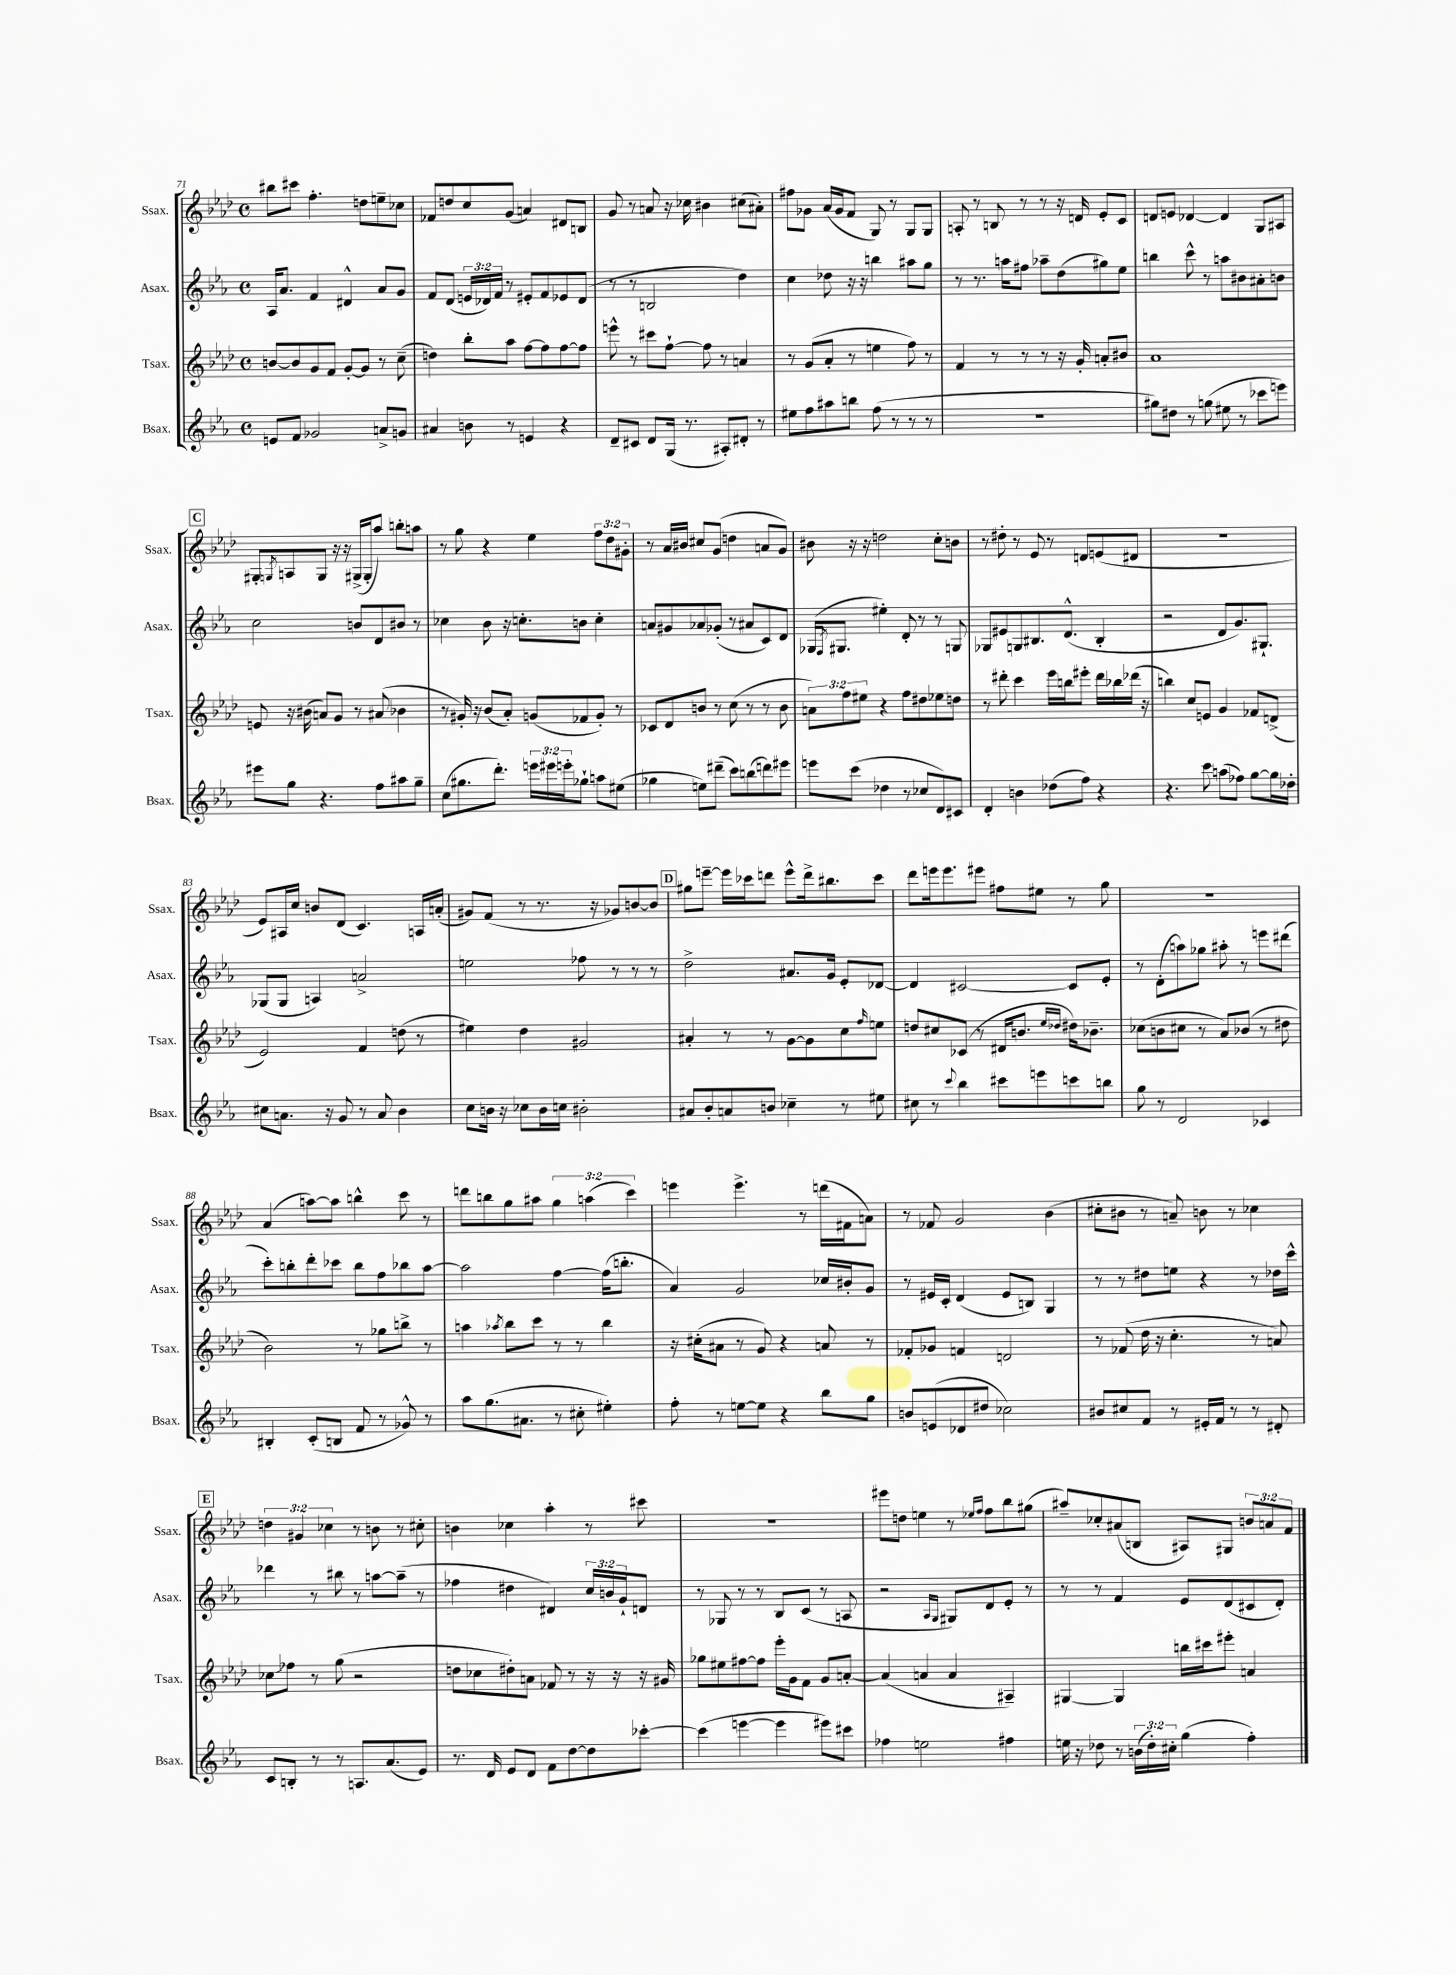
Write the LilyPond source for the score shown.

<<
\new StaffGroup <<
\new Staff = "s0" \with { instrumentName = "Ssax." shortInstrumentName = "Ssax." } {
    \clef treble \key aes \major \defaultTimeSignature \time 4/4 \override Staff.TupletNumber.text = #tuplet-number::calc-fraction-text
    bis''8 cis'''8 f''4.-. d''8 e''8-- ces''8 |
    fes'8 d''8 c''8 g'8( a'4) dis'8 b8 |
    g'8 r8 a'8 r16 ces''16 bis'4 cis''8( ais'8-.) |
    fis''8 ges'8 aes'16( ges'16 f'8 g8) r8 g8 g8 |
    a8-. r8 b8 r8 r8 r16 d'16 ees'8-. c'8 |
    d'8 e'8 des'4~ des'4 g8 ais8 |
    \mark \markup { \box "C" } gis8-. \acciaccatura { g8 } a8 g8 r16 r16 gis16->( gis16-. aes''8) b''8-. a''8 |
    r8 g''8 r4 ees''4 \tuplet 3/2 { f''8 des''8 gis'8-. } |
    r8 aes'16 bis'16 cis''8 g'8( d''4 a'8 g'8) |
    bis'8 r16 r16 d''2 c''8-. b'8 |
    r8 dis''8-. r8 ees'8 r8 d'8 e'8( dis'8 |
    R1 |
    ees'8) ais16 c''16 b'8 des'8( c'4.) a16 a'16-.( |
    gis'8) f'8( r8 r8. r16 ges'8) b'8~ b'8 |
    \mark \markup { \box "D" } gis''8 e'''8~-- e'''16 ces'''16 d'''8 e'''8-^ d'''16-> bis''8. ces'''8 |
    des'''8 e'''16 e'''8. eis'''8 fis''8 eis''8 r8 g''8 |
    R1 |
    aes'4( a''8~) a''8 b''4-^ c'''8 r8 |
    d'''8 b''8 g''8 ais''8 \tuplet 3/2 { g''4 a''4( c'''4) } |
    e'''4 e'''4.-> r8 d'''16( fis'16 a'8) |
    r8 fes'8 g'2 bes'4( |
    cis''8-. bis'8 r8 a'8--) b'8 r8 ces''4 |
    \mark \markup { \box "E" } \tuplet 3/2 { d''4 gis'4 ces''4 } r8 b'8 r8 cis''8-. |
    b'4 ces''4 aes''4-. r8 cis'''8 |
    R1 |
    eis'''8 d''8 e''4 r8 \grace { ees''16 f''16 } f''8 bes''8 gis''8( |
    ais''8--) ces''8-. ais'8( b8 ais8) gis8 \tuplet 3/2 { b'8 a'8 f'8 } \bar "|." |
}
\new Staff = "s1" \with { instrumentName = "Asax." shortInstrumentName = "Asax." } {
    \clef treble \key ees \major \defaultTimeSignature \time 4/4 \override Staff.TupletNumber.text = #tuplet-number::calc-fraction-text
    aes16 aes'8. f'4 dis'4-^ aes'8 g'8 |
    f'8 d'8( \tuplet 3/2 { e'16 des'16) f'16 } r8 eis'8-. f'8 ees'8 des'8( |
    r8 r8 b2 d''4) |
    c''4 des''8 r16 r16 b''4 ais''8 g''8 |
    r8 r8. a''16 fis''8 aes''8-- d''8( gis''8) ees''8 |
    b''4 c'''8-^ r8 a''8 bis'8 ais'8-. b'8 |
    \mark \markup { \box "C" } c''2 b'8 d'8 bis'8 r8 |
    ces''4 bes'8 r16 c''8.-. b'8 c''4-. |
    a'8 gis'8 aes'8 ges'8-.( r8 ais'8 c'8) d'8 |
    ges16( \acciaccatura { f8 } gis8. eis''4-.) d'8-. r8 r8 g8 |
    ges8 eis'8 g8 bis8. d'8.-^( bis4-. |
    r2 d'8 g'8.) gis8.-! |
    ges8( ges8 a4) a'2-> |
    e''2 fes''8 r8 r8 r8 |
    \mark \markup { \box "D" } d''2-> ais'8. g'16 ees'8-. des'8~ |
    des'4 cis'2~ cis'8 ees'8-. |
    r8 d'8-.( a''8) ges''8 ais''8-. r8 e'''8 dis'''8( |
    c'''8-.) b''8-. d'''8-. ces'''8 b''8 f''8 bes''8 aes''8~ |
    aes''2 f''4~ f''16( b''8.-. |
    aes'4) g'2 ces''16 bis'16-. g'8 |
    r8 eis'16 c'16-. d'4( eis'8 b8) g4 |
    r8 r8 dis''8 e''8 r4 r8 des''16 c'''16-^ |
    \mark \markup { \box "E" } des'''4 r8 bis''8 r8 a''8~ a''8--( r8 |
    fes''4 dis''4 dis'4) \tuplet 3/2 { c''16 b'16 g'16-! } d'8 |
    r8 ges8 r8 r8 bes8 c'8( r8 a8 |
    r2 \grace { aes16 g16 } gis8) d'8 ees'8-. r8 |
    r8 r8 f'4 ees'8 d'8( cis'8 d'8-.) \bar "|." |
}
\new Staff = "s2" \with { instrumentName = "Tsax." shortInstrumentName = "Tsax." } {
    \clef treble \key aes \major \defaultTimeSignature \time 4/4 \override Staff.TupletNumber.text = #tuplet-number::calc-fraction-text
    b'8~ b'8 g'8 f'8 g'8~-. g'8 r8 c''8--( |
    d''4) bes''8-. aes''8 f''8~ f''8 f''8~ f''8 |
    e'''8-^ r8 cis'''8 f''8~-! f''8 r8 a'4 |
    r8 g'8( aes'8-. r8 e''4 f''8) r8 |
    f'4 r8 r8 r8 r16 g'16-. a'8-. bis'8 |
    aes'1 |
    \mark \markup { \box "C" } e'8 r16 bis'16( a'8) g'8 r8 ais'8( bes'4 |
    r8 gis'16-.) r16 bes'8( aes'8-.) g'8( fes'8 g'8-.) r8 |
    ces'8 des'8 b'8 r8 c''8( r8 r8 b'8 |
    \tuplet 3/2 { a'8) f''8 eis''8 } r4 f''8 dis''8 ees''8 d''8 |
    r8 dis'''8-. c'''4 ees'''16 b''16 eis'''8-. dis'''16 bes''16 des'''16( r16 |
    b''4) c''8 e'8 g'4 fes'8 d'8->( |
    ees'2) f'4 d''8( r8 |
    eis''4) des''4 gis'2 |
    \mark \markup { \box "D" } ais'4-. r8 r8 g'8~ g'8 c''8 \grace { f''16 } e''8 |
    d''8 cis''8 ces'8( r8 dis'16 b'8. \grace { ees''16 des''16 } dis''16) bes'8.-- |
    ces''8( b'8 cis''8 r8 aes'8) bes'8( r8 dis''8 |
    bes'2) r8 ges''8 b''8-> r8 |
    a''4 \acciaccatura { aes''8 } bes''8 c'''8 r8 r8 bes''4 |
    r16 cis''16-.( ais'8 r8 g'8) r4 a'8 r8 |
    fes'8-. ges'8 f'4 d'2 |
    r8 fes'8( des''16 r16 c''4.-. r8 a'8) |
    \mark \markup { \box "E" } ces''8\glissando fes''8 r8 g''8( r2 |
    d''8 ces''8 dis''8-.) a'8 fes'8 r8 r16 r16 r16 gis'16 |
    ges''8 eis''8 fis''8~ fis''8 ees'''16-. g'16 f'8 g'8 a'8~-. |
    a'4( a'4 a'4 ais4--) |
    gis4~ gis4 b''16 cis'''16 eis'''8-. a'4 \bar "|." |
}
\new Staff = "s3" \with { instrumentName = "Bsax." shortInstrumentName = "Bsax." } {
    \clef treble \key ees \major \defaultTimeSignature \time 4/4 \override Staff.TupletNumber.text = #tuplet-number::calc-fraction-text
    e'8 f'8 ges'2 a'8-> g'8 |
    ais'4 b'8 r8 e'4 r4 |
    d'8-- cis'8 d'8 g16( r8. ais8-.) dis'8-. r8 |
    eis''8 f''8 ais''8 b''8 f''8( r8 r8 r8 |
    R1 |
    gis''8\glissando) dis''8 r8 g''8( eis''8 r8 ces'''8 e'''8) |
    \mark \markup { \box "C" } eis'''8 g''8 r4. f''8 ais''8 g''8-- |
    c''8( gis''8. d'''8.-.) \tuplet 3/2 { e'''16 eis'''16 e'''16-. } ges''8-! a''8 eis''8( |
    ges''4 e''8) dis'''8--( c'''8) b''8( d'''8) eis'''8 |
    e'''8 c'''8( des''4 r8 ces''8 d'8) cis'8 |
    d'4-. b'4 des''8( f''8) r4 |
    r4. c'''8 a''8( fes''8) g''8~ g''16 des''16-. |
    cis''8 a'8. r16 g'8 r8 a'8 bes'4 |
    c''8 b'16 r16 ces''8 b'16 c''16 bis'2-. |
    \mark \markup { \box "D" } ais'8 bes'8-. a'8 b'8 ces''4-- r8 eis''8 |
    cis''8 r8 \appoggiatura { c'''8 } bes''4 cis'''8 e'''8 c'''8 b''8 |
    g''8 r8 d'2 ces'4 |
    bis4-. c'8-.( b8 f'8 r8 ges'8-^) r8 |
    aes''8 g''8.( ais'8. r8 cis''8-. eis''4-.) |
    f''8-. r8 e''8~ e''8 r4 bes''8 g''8 |
    b'8 e'8( des'8 dis''8 ces''2) |
    bis'8 cis''8 f'8 r8 eis'16-. f'16 r8 r8 dis'8-. |
    \mark \markup { \box "E" } c'8 b8-. r8 r8 a8. aes'8.( ees'8) |
    r8. d'16 ees'8 d'8 f'8 d''8~ d''8 ces'''8~-. |
    ces'''4( e'''4~ e'''4 eis'''8) cis'''8 |
    fes''4 e''2 fis''4 |
    e''16 r16 des''8 r8 \tuplet 3/2 { b'16( des''16-.) cis''16-. } g''4( f''4-.) \bar "|." |
}
>>
>>
\layout { \context { \Score currentBarNumber = #71 } }
